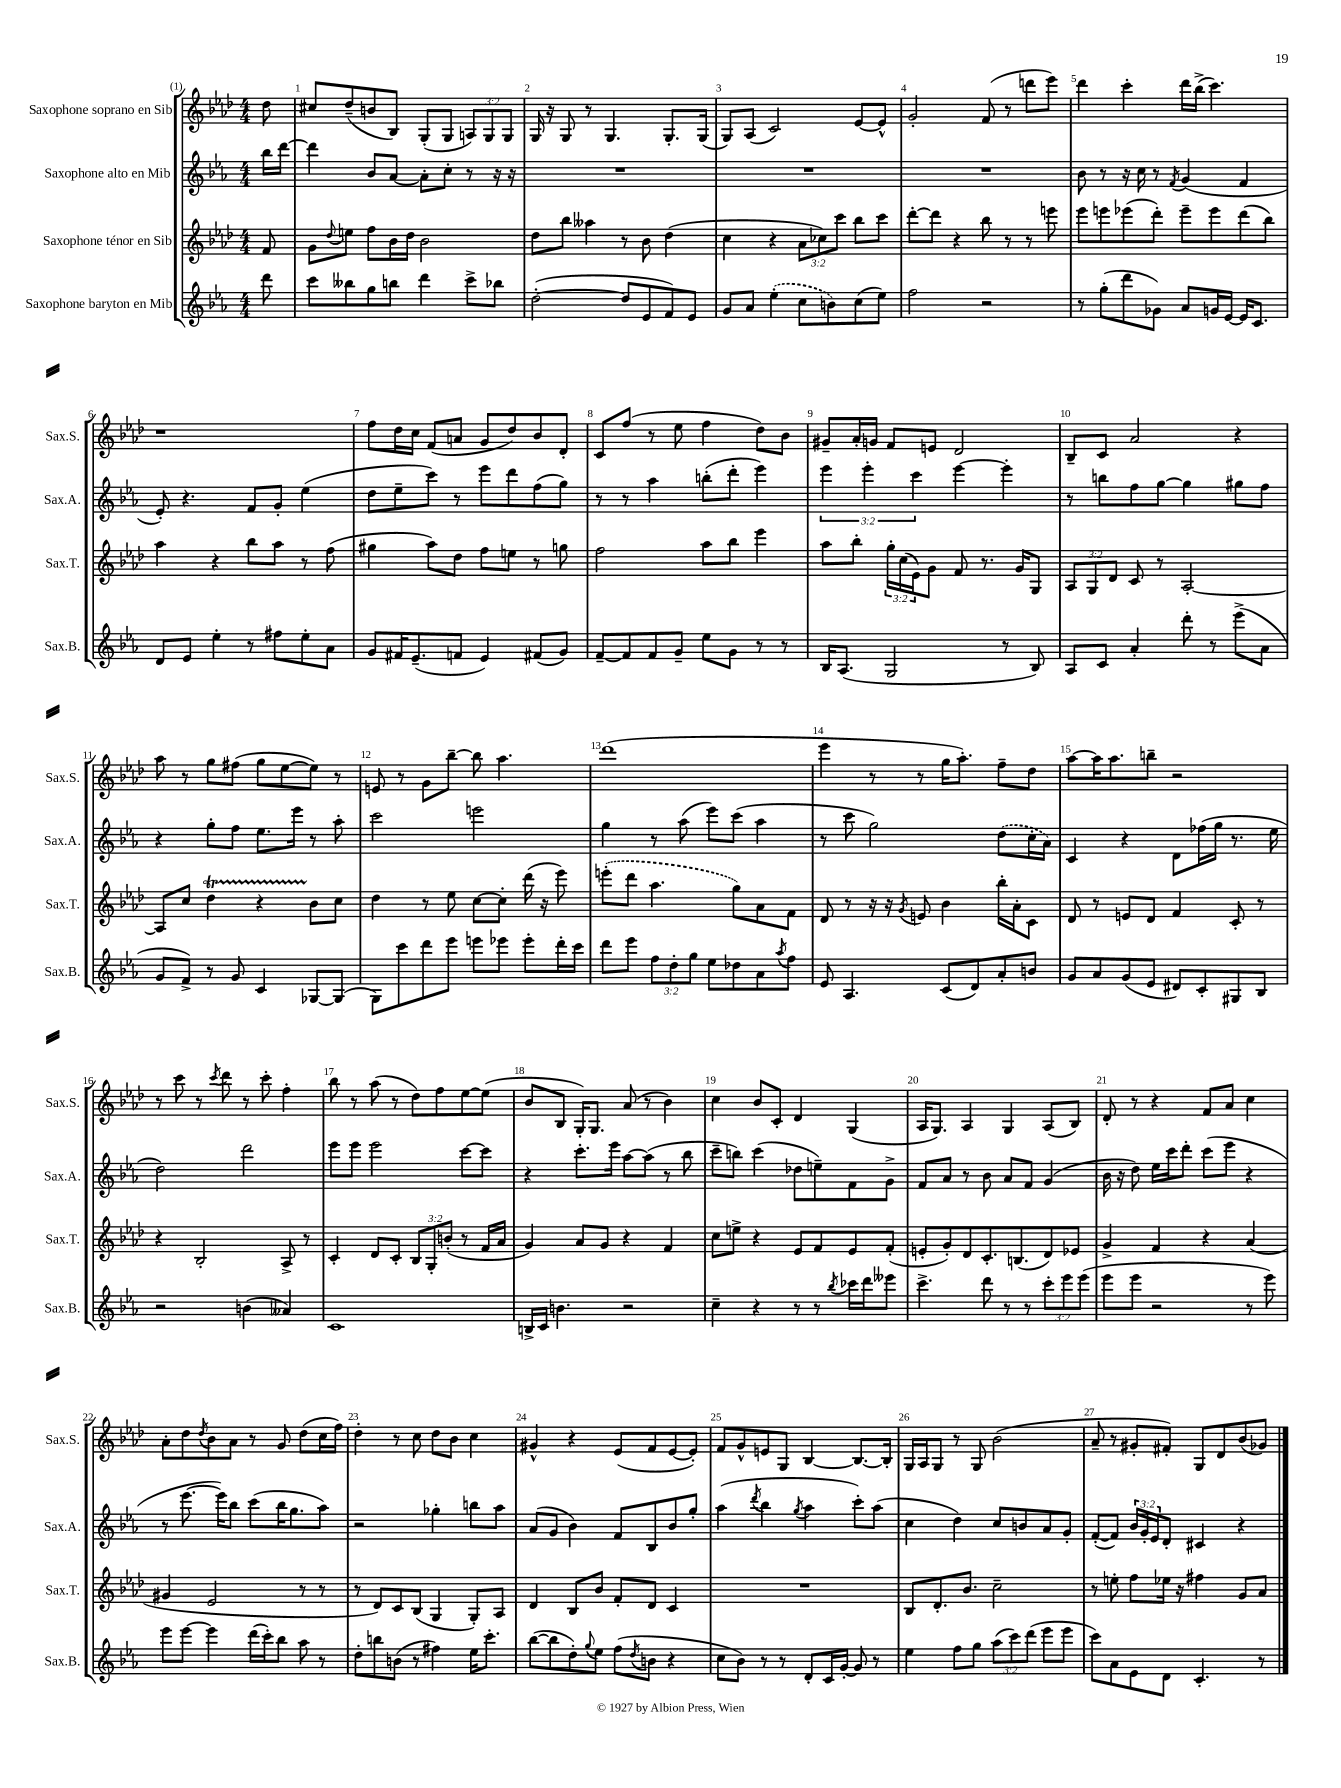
<<
\new StaffGroup <<
\new Staff = "s0" \with { instrumentName = "Saxophone soprano en Sib" shortInstrumentName = "Sax.S." } {
    \clef treble \key aes \major \numericTimeSignature \time 4/4 \override Staff.TupletNumber.text = #tuplet-number::calc-fraction-text \partial 8
    des''8 |
    cis''8 des''8--( b'8 bes8) g8-.( g8 \tuplet 3/2 { a8) g8 g8 } |
    g16 r16 g8 r8 g4. g8.-. g16( |
    g8) aes8( c'2) ees'8~ ees'8-^ |
    g'2-. f'8( r8 d'''8 ees'''8) |
    des'''4 c'''4-. des'''16 bes''16->( c'''4.) |
    r1 |
    f''8 des''16 c''16 f'8( a'8 g'8 des''8) bes'8 des'8-. |
    c'8 f''8( r8 ees''8 f''4 des''8) bes'8 |
    gis'8-- aes'16-. g'16 f'8 e'8 des'2 |
    bes8-- c'8 aes'2 r4 |
    aes''8 r8 g''8 fis''8( g''8 ees''8~ ees''8) r8 |
    e'8 r8 g'8 bes''8~-- bes''8 aes''4. |
    des'''1( |
    ees'''4 r8 r8 g''16 aes''8.-.) f''8-- des''8 |
    aes''8~ aes''16 aes''8. b''8-- r2 |
    r8 c'''8 r8 \acciaccatura { c'''8 } des'''8 r8 c'''8-. f''4-. |
    bes''8 r8 aes''8( r8 des''8) f''8 ees''8~ ees''8( |
    bes'8 bes8 g16-.) g8. aes'8( r8 bes'4) |
    c''4 bes'8 c'8-. des'4 g4( |
    aes16 g8.) aes4 g4 aes8( bes8) |
    des'8-. r8 r4 f'8 aes'8 c''4 |
    aes'8-. des''8 \acciaccatura { des''8 } bes'8 aes'8 r8 g'8 des''8( c''16 f''16) |
    des''4-. r8 c''8 des''8 bes'8 c''4 |
    gis'4-^ r4 ees'8( f'8 ees'8~ ees'8-.) |
    f'8 g'8-^ e'8 g8 bes4~ bes8.~ bes16-. |
    g16 aes16 g8 r8 g8 bes'2( |
    aes'8-- r8 gis'8-. fis'8-.) g8 des'8 bes'8( ges'8) \bar "|." |
}
\new Staff = "s1" \with { instrumentName = "Saxophone alto en Mib" shortInstrumentName = "Sax.A." } {
    \clef treble \key ees \major \numericTimeSignature \time 4/4 \override Staff.TupletNumber.text = #tuplet-number::calc-fraction-text \partial 8
    bes''16 d'''16~ |
    d'''4 bes'8 aes'8~ aes'8-. c''8-. r8 r16 r16 |
    R1 |
    R1 |
    R1 |
    bes'8 r8 r16 c''16 r8 \acciaccatura { f'8 } g'4( f'4 |
    ees'8-.) r4. f'8 g'8-. ees''4( |
    d''8 ees''8-- c'''8) r8 ees'''8 d'''8 f''8( g''8) |
    r8 r8 aes''4 b''8-.( d'''8-. ees'''4) |
    \tuplet 3/2 { ees'''4 ees'''4-. c'''4 } ees'''4~ ees'''4-. |
    r8 b''8 f''8 g''8~ g''4 gis''8 f''8 |
    r4 g''8-. f''8 ees''8. ees'''16 r8 aes''8-. |
    c'''2 e'''2 |
    g''4 r8 aes''8( ees'''8) c'''8( aes''4 |
    r8 c'''8 g''2) \once \slurDashed d''8( c''16-. aes'16) |
    c'4 r4 d'8 fes''16( g''16 r8. ees''16 |
    d''2) d'''2 |
    ees'''8 ees'''8 ees'''2 c'''8~ c'''8 |
    r4 c'''8.-. ees'''16 aes''8~ aes''8( r8 bes''8 |
    c'''8-- b''8) c'''4( des''8 e''8--) f'8 g'8-> |
    f'8 aes'8 r8 bes'8 aes'8 f'8 g'4( |
    bes'16 r16 d''8) ees''16 c'''16 d'''8-. c'''8( ees'''8 r4 |
    r8 ees'''8.~ ees'''16) bes''8 c'''8( bes''16 g''8. aes''8) |
    r2 ges''4-. b''8 aes''8 |
    aes'8( g'8 bes'4) f'8 bes8 bes'8 g''8-. |
    aes''4( \acciaccatura { d'''8 } bes''4 \acciaccatura { g''8 } aes''4 c'''8-.) aes''8( |
    c''4 d''4) c''8 b'8 aes'8 g'8-. |
    f'8~-.( f'8) \tuplet 3/2 { bes'16 g'16-. ees'16 } d'8-. cis'4 r4 \bar "|." |
}
\new Staff = "s2" \with { instrumentName = "Saxophone ténor en Sib" shortInstrumentName = "Sax.T." } {
    \clef treble \key aes \major \numericTimeSignature \time 4/4 \override Staff.TupletNumber.text = #tuplet-number::calc-fraction-text \partial 8
    f'8 |
    g'8 \appoggiatura { des''8 } e''8 f''8 bes'16 des''16 bes'2 |
    des''8 bes''8 aeses''4 r8 bes'8 des''4( |
    c''4 r4 \tuplet 3/2 { aes'8 ces''8) c'''8 } bes''8 c'''8 |
    des'''8~-. des'''8 r4 bes''8 r8 r8 e'''8 |
    ees'''8 e'''8 ees'''8( des'''8-.) ees'''8-- ees'''8 des'''8( bes''8) |
    aes''4 r4 bes''8 aes''8 r8 f''8( |
    gis''4 aes''8) des''8 f''8 e''8 r8 g''8 |
    f''2 aes''8 bes''8 ees'''4 |
    aes''8 bes''8-. \tuplet 3/2 { g''16-. c''16( ees'16) } g'8 f'8 r8. g'16 g8 |
    \tuplet 3/2 { aes8 g8 des'8 } c'8 r8 aes2~-. |
    aes8 c''8 des''4\startTrillSpan r4 bes'8\stopTrillSpan c''8 |
    des''4 r8 ees''8 c''8~ c''8-. des'''16( r16 ees'''8) |
    \once \slurDashed e'''8-.( des'''8 aes''4. g''8) aes'8 f'8 |
    des'8 r8 r16 r16 \acciaccatura { g'8 } e'8 bes'4 bes''16-. aes'16-. c'8 |
    des'8 r8 e'8 des'8 f'4 c'8-. r8 |
    r4 bes2-. aes8-> r8 |
    c'4-. des'8 c'8-. \tuplet 3/2 { bes8 g8-. b'8-.( } r8 f'16 aes'16 |
    g'4) aes'8 g'8 r4 f'4 |
    c''8 e''8-> r4 ees'8 f'8 ees'8 f'8-.( |
    e'8-. g'8-.) des'8 c'8.-. b8.( des'8) ees'8 |
    g'4-> f'4 r4 aes'4( |
    gis'4 ees'2 r8 r8 |
    r8 des'8) c'8 bes8( g4 g8-.) aes8 |
    des'4 bes8 bes'8 f'8-. des'8 c'4 |
    R1 |
    bes8 des'8.-. bes'8. c''2-- |
    r8 e''8-. f''8 ees''16 r16 fis''4 g'8 aes'8 \bar "|." |
}
\new Staff = "s3" \with { instrumentName = "Saxophone baryton en Mib" shortInstrumentName = "Sax.B." } {
    \clef treble \key ees \major \numericTimeSignature \time 4/4 \override Staff.TupletNumber.text = #tuplet-number::calc-fraction-text \partial 8
    d'''8 |
    c'''8 beses''8 g''8 b''8 d'''4 c'''8-> bes''8 |
    d''2~-.( d''8 ees'8 f'8) ees'8 |
    g'8 aes'8 \once \slurDashed ees''4-.( c''8 b'8) c''8( ees''8) |
    f''2 r2 |
    r8 g''8-.( d'''8 ges'8) aes'8 g'16 ees'16~ ees'16 c'8. |
    d'8 ees'8 ees''4-. r8 fis''8 ees''8-. aes'8 |
    g'8 fis'16 ees'8.--( f'8 ees'4) fis'8( g'8) |
    f'8~-- f'8 f'8 g'8-- ees''8 g'8 r8 r8 |
    bes16 aes8.( g2 r8 bes8) |
    aes8 c'8 aes'4-. d'''8-. r8 ees'''8->( aes'8 |
    g'8 f'8->) r8 g'8 c'4 ges8~ ges8( |
    g8) c'''8 d'''8 ees'''8 e'''8 ees'''8 ees'''8-. d'''16-. c'''16 |
    d'''8 ees'''8 \tuplet 3/2 { f''8 d''8-. g''8 } ees''8 des''8 aes'8 \acciaccatura { aes''8 } f''8 |
    ees'8 aes4. c'8( d'8) aes'8-. b'8 |
    g'8 aes'8 g'8( ees'8 dis'8) c'8-. gis8 bes8 |
    r2 b'4( aeses'4) |
    c'1 |
    b16-> c'16 b'4. r2 |
    c''4-- r4 r8 r8 \acciaccatura { bes''8 } ces'''16 d'''16 eeses'''8 |
    c'''4.-> d'''8 r8 r8 \tuplet 3/2 { c'''8-. ees'''8 ees'''8( } |
    ees'''8 ees'''8 r2 r8 ees'''8) |
    ees'''8 ees'''8~ ees'''4 d'''16( c'''16-.) bes''8 aes''8 r8 |
    d''8-. b''8 b'8( r8 fis''4) ees''16 c'''8.-. |
    bes''8~( bes''8 d''8-.) \appoggiatura { g''8 } ees''8 f''8( \acciaccatura { d''8 } b'8 r4 |
    c''8 bes'8) r8 r8 d'8-. c'16 g'16~-. g'8 r8 |
    ees''4 f''8 g''8 \tuplet 3/2 { aes''8( c'''8) d'''8( } ees'''8 ees'''8 |
    c'''8) aes'8 ees'8 d'8 c'4.-. r8 \bar "|." |
}
>>
>>
\layout { \context { \Score \override BarNumber.break-visibility = ##(#f #t #t) barNumberVisibility = #all-bar-numbers-visible } }
